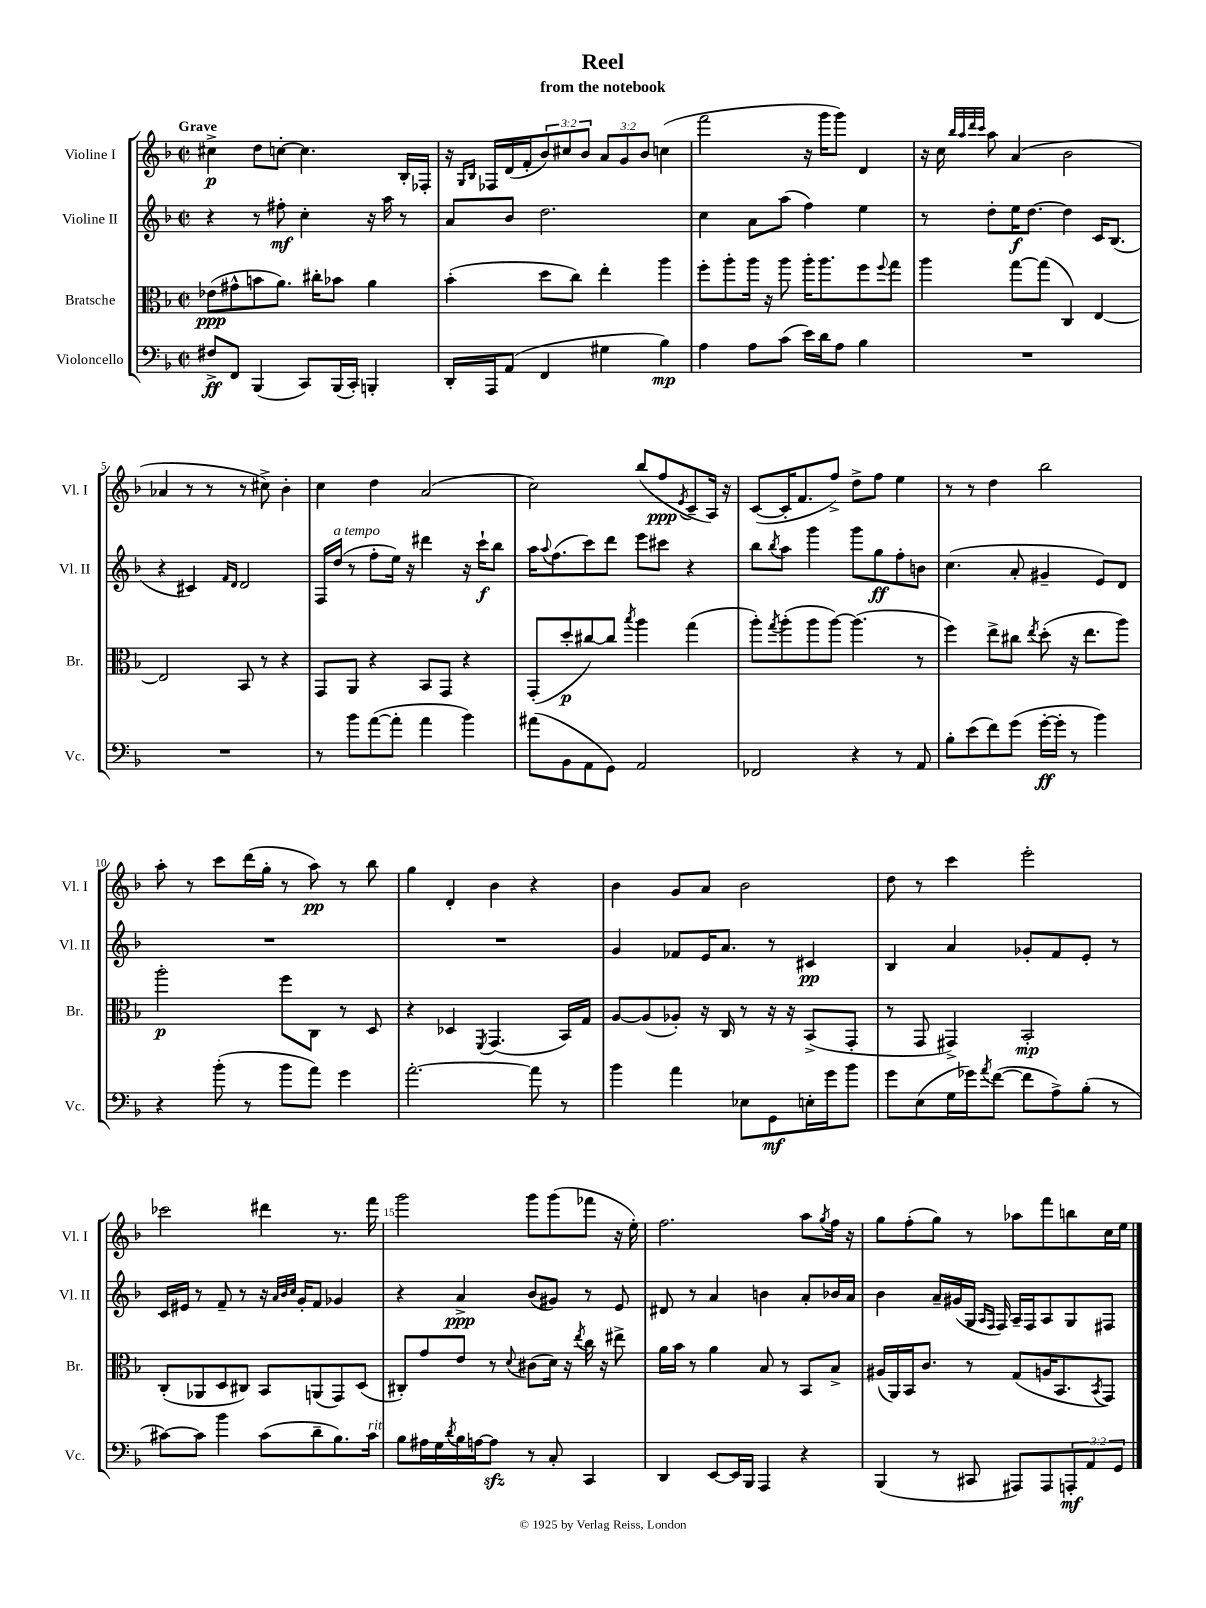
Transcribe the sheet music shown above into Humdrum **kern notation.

**kern	**dynam	**kern	**dynam	**kern	**dynam	**kern	**dynam
*part4	*part4	*part3	*part3	*part2	*part2	*part1	*part1
*staff4	*staff4	*staff3	*staff3	*staff2	*staff2	*staff1	*staff1
*I"Violoncello	*	*I"Bratsche	*	*I"Violine II	*	*I"Violine I	*
*I'Vc.	*	*I'Br.	*	*I'Vl. II	*	*I'Vl. I	*
*clefF4	*	*clefC3	*	*clefG2	*	*clefG2	*
*k[b-]	*	*k[b-]	*	*k[b-]	*	*k[b-]	*
*M2/2	*	*M2/2	*	*M2/2	*	*M2/2	*
*met(c|)	*	*met(c|)	*	*met(c|)	*	*met(c|)	*
=1	=1	=1	=1	=1	=1	=1	=1
!	!	!	!	!	!	!LO:TX:a:B:t=Grave	!
8F#X^/L	ff	(8e-X\L	ppp	4r	.	4cc#X^\	p
8FF/J	.	8g#X^^\	.	.	.	.	.
(4BBB-/	.	8bn\	.	8r	.	8dd\L	.
.	.	8.a\J)	.	8ff#X'\	mf	[8ccn'\J	.
8CC/L)	.	.	.	4cc'\	.	4.cc\]	.
.	.	16cc#X'\KL	.	.	.	.	.
(16BBB-/L	.	8b-X\J	.	.	.	.	.
16CC'/JJ)	.	.	.	.	.	.	.
4BBBn'/	.	4a\	.	16r	.	.	.
.	.	.	.	16aa\	.	.	.
.	.	.	.	8r	.	16B-'/LL	.
.	.	.	.	.	.	16F-X'/JJ	.
=2	=2	=2	=2	=2	=2	=2	=2
16DD'/LL	.	(4b-'\	.	8a/L	.	16r	.
.	.	.	.	.	.	16qqG/LL	.
.	.	.	.	.	.	16qqB-/JJ	.
16AAA/J	.	.	.	.	.	16F-X/LL	.
(8AA/J	.	.	.	8b-/J	.	(16d/	.
.	.	.	.	.	.	16f'/J	.
4FF/	.	8dd\L	.	2.dd\	.	12b-/)	.
.	.	.	.	.	.	12cc#X/	.
.	.	8cc\J)	.	.	.	.	.
.	.	.	.	.	.	12b-/J	.
4G#X\	.	4ee'\	.	.	.	12a/L	.
.	.	.	.	.	.	12g/	.
.	.	.	.	.	.	12b-/J	.
4B-\)	mp	4aa\	.	.	.	(4ccn\	.
=3	=3	=3	=3	=3	=3	=3	=3
4A\	.	8ff'\L	.	4cc\	.	2fff\	.
.	.	8aa'\	.	.	.	.	.
8A\L	.	16aa\Jk	.	8a\L	.	.	.
.	.	16r	.	.	.	.	.
(8c\J	.	8aa\	.	(8aa\J	.	.	.
16e\LL)	.	16aa'\KL	.	4ff\)	.	16r	.
16d\J	.	8.aa\	.	.	.	16ggg\KL	.
8A\J	.	.	.	.	.	8ggg\J)	.
4B-\	.	8ff\	.	4ee\	.	4d/	.
.	.	8qqff/	.	.	.	.	.
.	.	8gg\J	.	.	.	.	.
=4	=4	=4	=4	=4	=4	=4	=4
1r	.	4aa\	.	8r	.	16r	.
.	.	.	.	.	.	16cc\	.
.	.	.	.	.	.	32qqbb-/LLL	.
.	.	.	.	.	.	32qqaa/	.
.	.	.	.	.	.	32qqddd/	.
.	.	.	.	.	.	32qqccc/JJJ	.
.	.	.	.	8dd'\L	.	8aa\	.
.	.	[8gg\L	.	16ee\K	f	(4a/	.
.	.	.	.	[8.dd\J	.	.	.
.	.	(8gg\J]	.	.	.	.	.
.	.	4C/)	.	4dd\]	.	2b-\	.
.	.	[4E/	.	16c/KL	.	.	.
.	.	.	.	(8.B-/J	.	.	.
!!LO:LB:g=z
=5	=5	=5	=5	=5	=5	=5	=5
1r	.	2E/]	.	4r	.	4a-X/	.
.	.	.	.	4c#X/)	.	8r	.
.	.	.	.	.	.	8r	.
.	.	.	.	16qqf/LL	.	.	.
.	.	.	.	16qqd/JJ	.	.	.
.	.	8BB-/	.	2d/	.	8r	.
.	.	8r	.	.	.	8cc#X^\)	.
.	.	4r	.	.	.	4b-'\	.
=6	=6	=6	=6	=6	=6	=6	=6
8r	.	8GG/L	.	16F/LL	.	4cc\	.
!	!	!	!	!LO:TX:a:i:t=a tempo	!	!	!
.	.	.	.	(16dd/JJ	.	.	.
8b-\L	.	8AA/J	.	8r	.	.	.
([8a\	.	4r	.	8ff'\L	.	4dd\	.
8a'\J]	.	.	.	16ee\Jk)	.	.	.
.	.	.	.	16r	.	.	.
4a\	.	8BB-/L	.	4ddd#X\	.	(2a/	.
.	.	8GG/J	.	.	.	.	.
4b-\)	.	4r	.	16r	.	.	.
.	.	.	.	16ccc`\KL	f	.	.
.	.	.	.	8bb-\J	.	.	.
=7	=7	=7	=7	=7	=7	=7	=7
(8a#X\L	.	(8GG'/L	.	16aa\KL	.	2cc\)	.
.	.	.	.	8qqaa/	.	.	.
.	.	.	.	(8.ff\	.	.	.
8BB-\	.	8dd'/	p	.	.	.	.
8AA\	.	[8cc#X/)	.	8ccc\)	.	.	.
8GG\J)	.	8cc#/J]	.	8ddd\J	.	.	.
.	.	8qbb-/	.	.	.	.	.
2AA/	.	4aa\	.	8eee\L	.	(8bb-/L	.
.	.	.	.	8ccc#X\J	.	8ff/	ppp
.	.	.	.	.	.	8qe/	.
.	.	(4gg\	.	4r	.	8c~/	.
.	.	.	.	.	.	16A/Jk)	.
.	.	.	.	.	.	16r	.
=8	=8	=8	=8	=8	=8	=8	=8
2FF-X/	.	8aa'\L)	.	8bb-\L	.	([8c/L	.
.	.	8qgg/	.	8qbb-/	.	.	.
.	.	(8aa'\	.	8aa\J	.	16c'/K]	.
.	.	.	.	.	.	8.f/	.
.	.	8aa\	.	4ggg\	.	.	.
.	.	[8aa\J)	.	.	.	8ff^/J)	.
4r	.	(4.aa\]	.	8ggg\L	.	8dd^\L	.
.	.	.	.	8gg\	ff	8ff\J	.
8r	.	.	.	8ff'\	.	4ee\	.
8AA/	.	8r	.	8bn\J	.	.	.
=9	=9	=9	=9	=9	=9	=9	=9
8B-'\L	.	4ff\)	.	(4.cc\	.	8r	.
(8e\	.	.	.	.	.	8r	.
8f\)	.	8ee^\L	.	.	.	4dd\	.
(8g\J	.	8cc#X\J	.	8a'/	.	.	.
.	.	8qee/	.	.	.	.	.
[16g'\LL	ff	(8dd'\	.	4g#X~/	.	2bb-\	.
16g'\JJ]	.	.	.	.	.	.	.
8r	.	16r	.	.	.	.	.
.	.	8.ee\L	.	.	.	.	.
4b-\)	.	.	.	8e/L)	.	.	.
.	.	8aa\J)	.	8d/J	.	.	.
!!LO:LB:g=z
=10	=10	=10	=10	=10	=10	=10	=10
4r	.	2aa'\	p	1r	.	8aa'\	.
.	.	.	.	.	.	8r	.
(8b-'\	.	.	.	.	.	8ccc\L	.
8r	.	.	.	.	.	(16ddd\L	.
.	.	.	.	.	.	16gg'\JJ	.
8b-\L	.	8ff\L	.	.	.	8r	.
8a\J)	.	8C\J	.	.	.	8aa\)	pp
4g\	.	8r	.	.	.	8r	.
.	.	8D/	.	.	.	8bb-\	.
=11	=11	=11	=11	=11	=11	=11	=11
[2.a'\	.	4r	.	1r	.	4gg\	.
.	.	4D-X/	.	.	.	4d'/	.
.	.	8qFF/	.	.	.	.	.
.	.	(4.GG/	.	.	.	4b-\	.
8a\]	.	.	.	.	.	4r	.
8r	.	16BB-/LL)	.	.	.	.	.
.	.	16G/JJ	.	.	.	.	.
=12	=12	=12	=12	=12	=12	=12	=12
4b-\	.	[8A/L	.	4g/	.	4b-\	.
.	.	(8A/]	.	.	.	.	.
4a\	.	8A-X'/J)	.	8f-X/L	.	8g/L	.
.	.	16r	.	16e/K	.	8a/J	.
.	.	16C/	.	8.a/J	.	.	.
8E-X\L	.	8r	.	.	.	2b-\	.
8GG\	mf	16r	.	8r	.	.	.
.	.	16r	.	.	.	.	.
16En'\L	.	(8BB-^/L	.	4c#X/	pp	.	.
16g\J	.	.	.	.	.	.	.
8b-\J	.	8GG'/J	.	.	.	.	.
=13	=13	=13	=13	=13	=13	=13	=13
8g\L	.	8r	.	4B-/	.	8dd\	.
(8E\	.	8GG/	.	.	.	8r	.
16G\L	.	4GG#X^/)	.	4a/	.	4ccc\	.
16g-X\J)	.	.	.	.	.	.	.
8qa/	.	.	.	.	.	.	.
([8f\J	.	.	.	.	.	.	.
8f\L]	.	2BB-'/	mp	8g-X'/L	.	2eee'\	.
8A^\)	.	.	.	8f/	.	.	.
(8B-'\J	.	.	.	8e'/J	.	.	.
8r	.	.	.	8r	.	.	.
!!LO:LB:g=z
=14	=14	=14	=14	=14	=14	=14	=14
[8c#X\L)	.	(8C'/L	.	16c/LL	.	2ccc-X\	.
.	.	.	.	16e#X/JJ	.	.	.
8c#\J]	.	8AA-X/	.	8r	.	.	.
4b-\	.	8D/	.	8f~/	.	.	.
.	.	8C#X/J)	.	8r	.	.	.
(8c#\L	.	8BB-/L	.	16r	.	4ddd#X\	.
.	.	.	.	32qqa/LLL	.	.	.
.	.	.	.	32qqb-/	.	.	.
.	.	.	.	32qqcc/JJJ	.	.	.
.	.	.	.	16g'/KL	.	.	.
8d~\	.	(8AAn/	.	8f/J	.	.	.
8.B-\)	.	8GG/)	.	4g-X/	.	8.r	.
.	.	(8D/J	.	.	.	.	.
!LO:TX:a:i:t=rit.	!	!	!	!	!	!	!
16c#\Jk	.	.	.	.	.	16fff\	.
=15	=15	=15	=15	=15	=15	=15	=15
8B-\L	.	8C#X'/L)	.	4r	.	2ggg\	.
16A#X\L	.	8g/	.	.	.	.	.
16G\	.	.	.	.	.	.	.
8qd/	.	.	.	.	.	.	.
16B-\	.	8e/J	.	4a^/	ppp	.	.
[16An\J	.	.	.	.	.	.	.
8Azz\J]	.	8r	.	.	.	.	.
.	.	8qqd/	.	.	.	.	.
8r	.	(8c#X\L	.	(8b-/L	.	8ggg\L	.
8C'/	.	16d\Jk)	.	8g#X/J)	.	(8ggg\	.
.	.	16r	.	.	.	.	.
.	.	8qee/	.	.	.	.	.
4CC/	.	16cc\	.	8r	.	8fff-X\J	.
.	.	16r	.	.	.	.	.
.	.	8ee#X^\	.	8e/	.	16r	.
.	.	.	.	.	.	16ee'\)	.
=16	=16	=16	=16	=16	=16	=16	=16
4DD/	.	16a\LL	.	8d#X/	.	2.ff\	.
.	.	16b-\JJ	.	.	.	.	.
.	.	8r	.	8r	.	.	.
[8EE/L	.	4a\	.	4a/	.	.	.
16EE/L]	.	.	.	.	.	.	.
16BBB-/JJ	.	.	.	.	.	.	.
4AAA/	.	8B-/	.	4bn\	.	.	.
.	.	8r	.	.	.	.	.
4r	.	8BB-/L	.	8a'/L	.	8aa\L	.
.	.	.	.	.	.	8qgg/	.
.	.	8B-^/J	.	16b-X/L	.	16ff\Jk	.
.	.	.	.	16a/JJ	.	16r	.
=17	=17	=17	=17	=17	=17	=17	=17
(4BBB-/	.	(16A#X/LL	.	4b-\	.	8gg\L	.
.	.	16AA/)	.	.	.	.	.
.	.	16BB-/J	.	.	.	(8ff'\	.
.	.	8.c/J	.	.	.	.	.
8r	.	.	.	16a~/LL	.	8gg\J)	.
.	.	.	.	(16g#X/	.	.	.
8CC#X/	.	8r	.	16G/JJ	.	8r	.
.	.	.	.	16qqA/LL	.	.	.
.	.	.	.	16qqF/JJ	.	.	.
.	.	.	.	16F/)	.	.	.
8AAA#X/L)	.	(8G/L	.	16A~/LL	.	8aa-X\L	.
.	.	.	.	16F/J	.	.	.
8AAA#/	.	16An/K	.	8A/	.	8fff\	.
.	.	8.BB-/	.	.	.	.	.
12AAAn'/	mf	.	.	8G/	.	8bbn\	.
12AA/	.	.	.	.	.	.	.
.	.	8qBB-/	.	.	.	.	.
.	.	8GG/J)	.	8F#X/J	.	16cc\L	.
12GG/J	.	.	.	.	.	.	.
.	.	.	.	.	.	16ee\JJ	.
==	==	==	==	==	==	==	==
*-	*-	*-	*-	*-	*-	*-	*-
